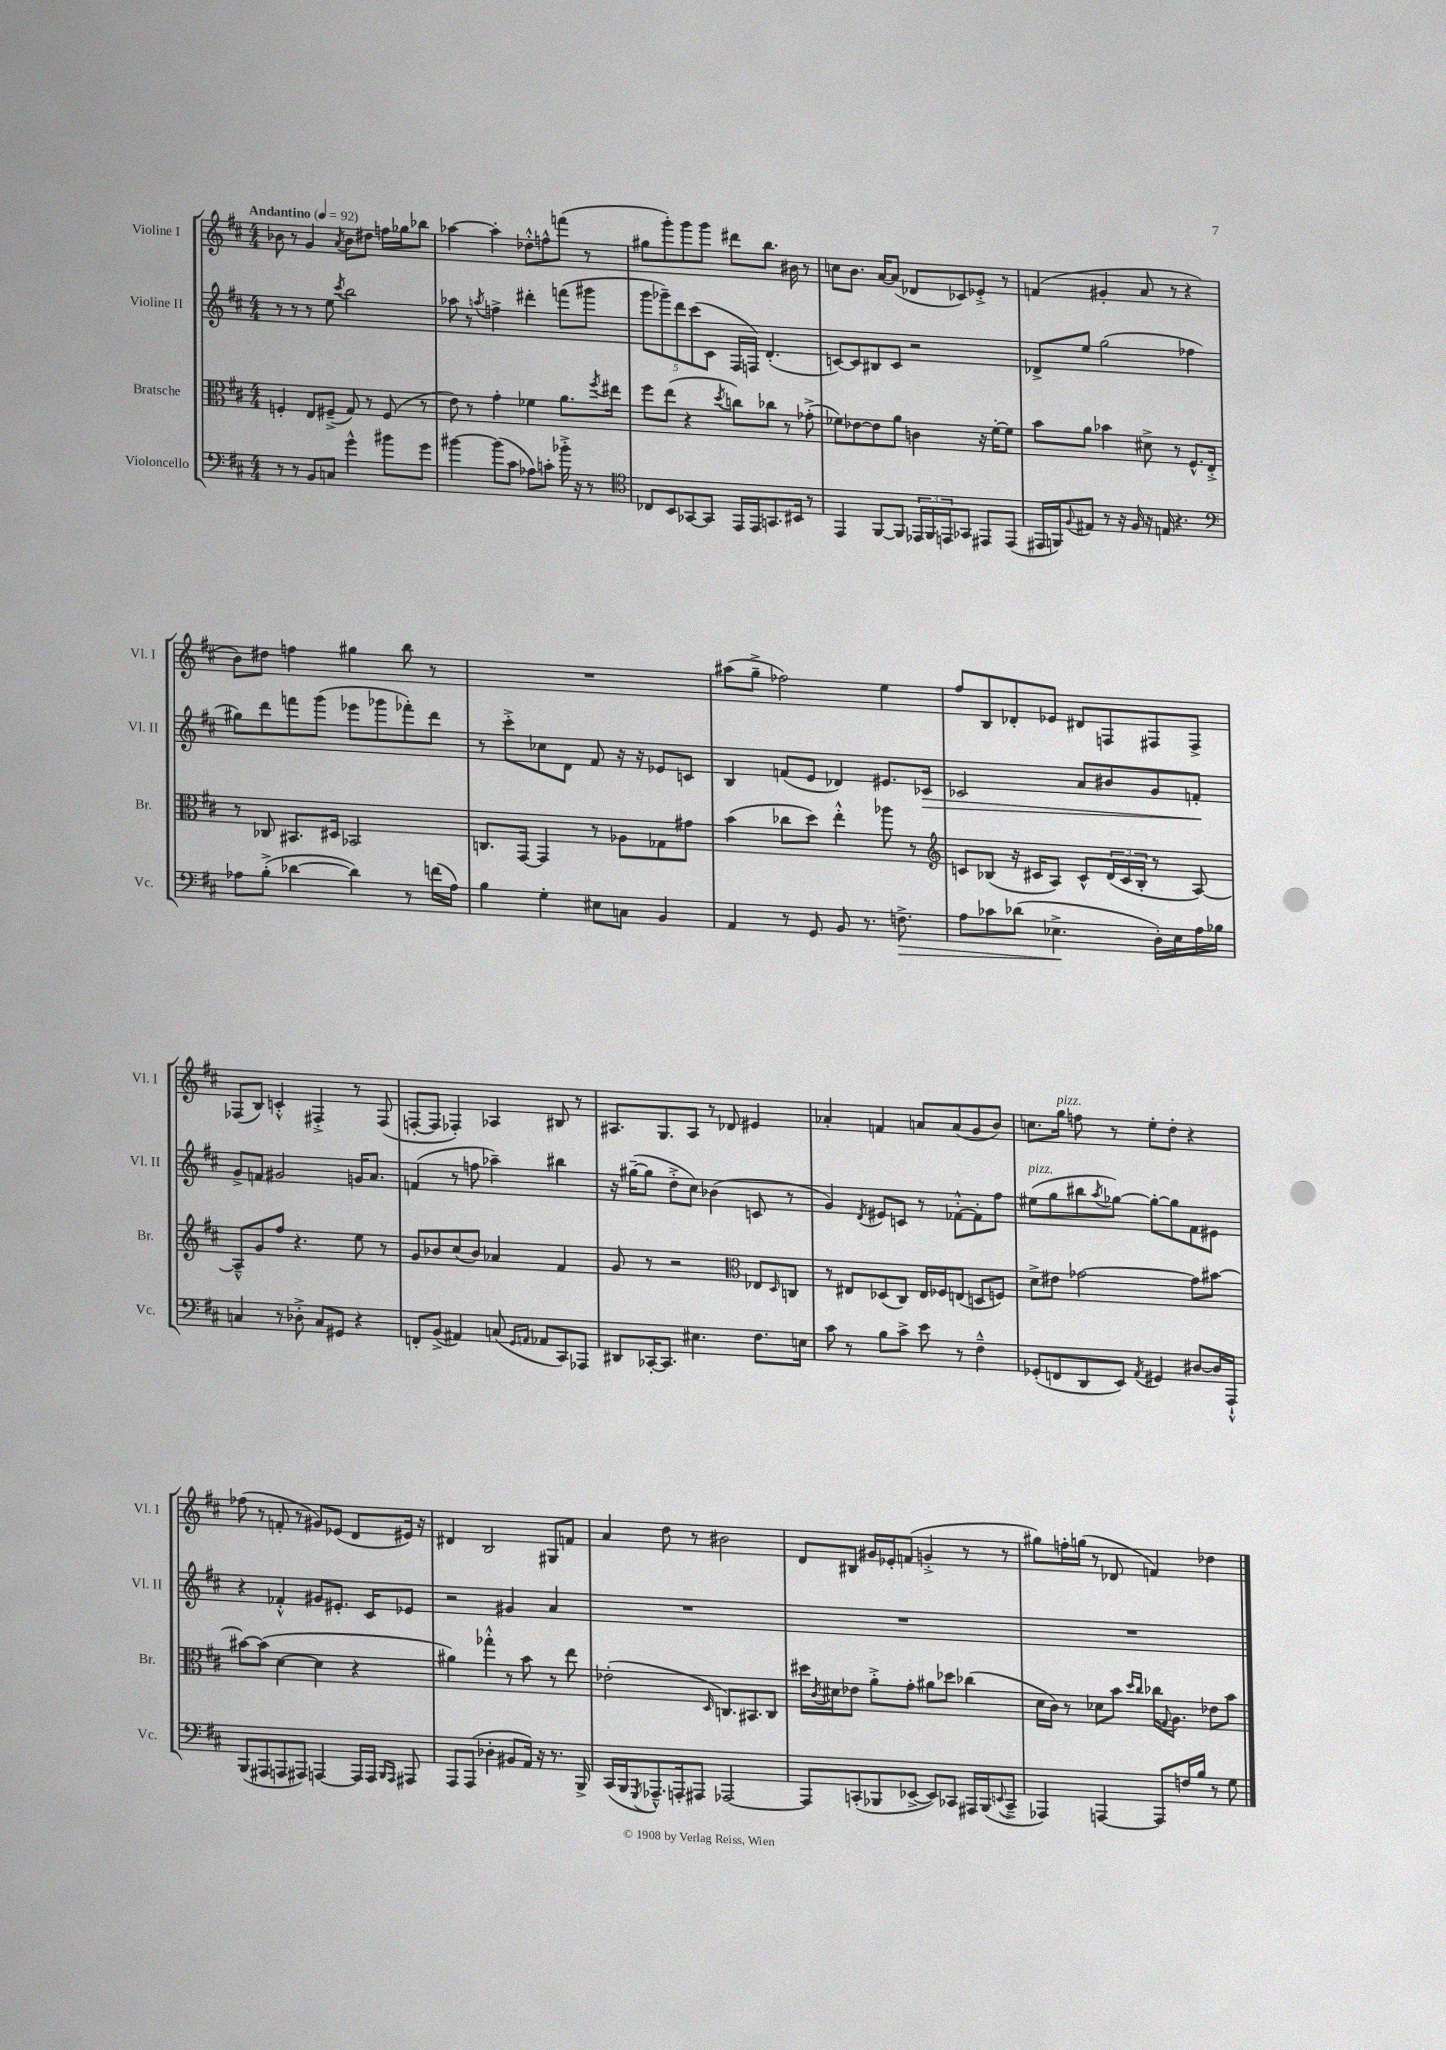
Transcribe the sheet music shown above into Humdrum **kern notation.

**kern	**kern	**kern	**kern
*staff4	*staff3	*staff2	*staff1
*clefF4	*clefC3	*clefG2	*clefG2
*k[f#c#]	*k[f#c#]	*k[f#c#]	*k[f#c#]
*M4/4	*M4/4	*M4/4	*M4/4
*MM92	*MM92	*MM92	*MM92
8r	4F'/	8r	8b-\
8r	.	8r	8r
8BB/L	8E/L	8r	4g/
8C/J	(8F#~^/J	8ee\	.
.	.	8qccc#/	8qa/
4g^^\	8G/)	2bb\	8b-\L
.	8r	.	8dd#\J
8b#\L	(8F#/	.	16ff\LL
.	.	.	16gg-\J
8g\J	8r	.	8bb-\J
=	=	=	=
[4b#\	8e\)	8aa-\	[4aa-\
.	8r	8r	.
.	.	8qaa/	.
(8b#\]L	4g'\	4ff^\	4aa-'\]
8c#\J	.	.	.
8A-\L)	4f-\	4ddd#'\	8dd-'^^\L
8c'\J	.	.	8ff^^\
16b-'^\	8.a\L	(8fff\L	(8fff\J
16r	.	.	.
8r	.	8ggg#\J	8r
.	8qff#/	.	.
.	16ee#\Jk	.	.
=	=	=	=
*clefC4	*	*	*
8C-/L	8ff#\L	10ggg\L	8gg#\L
.	.	10ggg-~\)	.
8BB/	(8ee\J	.	8ggg'\)
.	.	10ddd\	.
[8GG-/	4r	.	8ggg\
.	.	(10ccc#\	.
8GG-/]J	.	.	8ggg\J
.	.	10c#\J	.
.	8qdd/	.	.
16EE/LL	8cc\L)	16F#/LL	8ddd#\L
16EE/J	.	16F/JJ)	.
8.GG/	8cc-\J	(4.d'/	8.bb\J
.	8r	.	.
16BB#/Jk	.	.	16b#\
8r	(8g-'^\	.	8r
=	=	=	=
4EE/	8f-\L)	[8c/L)	8cc\L
.	[8e-\	8c/]	8.b\J
[8FF#/L	8e-\]	8B#/	.
.	.	.	[16a/LK
8FF#/]J	8a\J	8c/J	(8a/]J
24EE-/LL	4c\	2r	8d-/L
24FF#/	.	.	.
24EE/J	.	.	.
8GG-/J	.	.	8c-/)
8EE#/L	16r	.	8e-'^/J
.	[16f-'\LK	.	.
(8EE#/J	8f-\]J	.	8r
=	=	=	=
16EE#/LL	8b\L	8d-^/L	(4f/
16FF/J)	.	.	.
8qqF#/	.	.	.
8E#/J	8a\J	8ee/J	.
8r	4b-\	(2gg\	4g#'/
16r	.	.	.
16F#/	.	.	.
16r	8d#^\	.	8a/
16E/	.	.	.
4.r	8r	.	8r
.	8.F#^^/L	4ff-\	4r
.	16E'^/Jk	.	.
=	=	=	=
*clefF4	*	*	*
8A-\L	8r	8gg#\L)	8b\L)
(8B'^\J	8C-/	8ddd\	8dd#\J
[4d-\	8.BB#/L	8fff\	4ff\
.	.	(8ggg\J	.
.	16D#/Jk	.	.
4d-\])	2BB-/	8eee-\L	4gg#\
.	.	8ggg-\	.
8r	.	8fff-'\)	8bb\
(16f\LL	.	8ddd\J	8r
16A-\JJ)	.	.	.
=	=	=	=
4B\	8.C/L	8r	1r
.	.	8ccc#'^\L	.
.	[16GG/Jk	.	.
4G'\	4GG/]	8cc-\	.
.	.	8d\J	.
8E#\L	8r	8f#/	.
8C\J	8A-\L	16r	.
.	.	16r	.
4BB/	8G-\	8e-/L	.
.	8g#\J	8c/J	.
=	=	=	=
4AA/	(4b\	4B/	(8aa#\L
.	.	.	8gg~^\J
8r	8cc-\L	(8f/L	2ff-\)
8GG/	8dd\J)	8e/J	.
8BB/	4ee'^^\	4d-/)	.
8.r	.	.	.
.	8aa-\	8.e#/L	4ee\
8.F^\	.	.	.
.	8r	.	.
.	.	16c-/Jk	.
=	=	=	=
*	*clefG2	*	*
8A\L	8c/L	2c-/	8ff#/L
8c-\	(8B-/J	.	8B/
(8d-\J	16r	.	8d-'/
.	16c#/LK	.	.
4.E-^\	8A/J)	.	8e-/J
.	8c#^^/L	8a/L	8d#/L
.	(24d/L	8b#/	8F/
.	24c#/	.	.
.	24B-'/JJ	.	.
16D'\LL)	8r	8g/	8F#/
16E-\	.	.	.
16A\	[8A/)	8f'/J	8F#^/J
16B-\JJ	.	.	.
=	=	=	=
4C/	8A~^^/]L	8g^/L	(8F-/L
.	8g/	8f/J	8B/J)
8r	8ff#/J	2g#/	4c'^^/
8D-'^\	4.r	.	.
8C/L	.	.	4F#'^/
8GG#/J	.	.	.
4r	8ee\	16g/LK	8r
.	.	8.a/J	.
.	8r	.	(8F#/
=	=	=	=
8FF'/L	8g/L	(4f/	[8F'/L
(8BB^/J	8b-/	.	8F/]J
4AA#/)	(8cc#/	8r	4F-'/)
.	8b-/J)	8ff\	.
(8C/	4a-/	4aa-~\)	4A-/
16qqGG/LL	.	.	.
16qqAA/JJ	.	.	.
8AA-/L	.	.	.
8CC#/)	4f#/	4bb#\	8B#/
8AAA-/J	.	.	8r
=	=	=	=
8DD#/L	8g/	16r	8.A#/L
.	.	([16gg#~\LK	.
[16CC-'/K	8r	8gg#\]J	.
8.CC-/]J	.	.	8.G/
.	2r	8dd'^\L	.
4.E#\	.	8cc#\J)	8A#/J
.	.	(4b-\	8r
.	.	.	8d-/
*	*clefC3	*	*
8.F#\L	8E-/L	8c/	4e#/
.	16qqD/	.	.
.	8C/J	8r	.
16E\Jk	.	.	.
=	=	=	=
8c#\	8r	4g/)	4a-'/
8r	8E#/L	.	.
.	.	8qd/	.
8B\L	(8D-/	8e#/L	4f/
8c#^\J	8C#/J)	8c/J	.
8e\	16E#/LL	8r	8a/L
.	16F-/J	.	.
8r	(8E/J	[8f-'^^\L	(8a/
4F#~^^\	8D/L	8f-'\]	8g/
.	8F/J)	8ff#\J	8b/J)
=	=	=	=
(8GG-'/L	8d^\L	(8ee#\L	8.cc\L
8FF/	8e#\J	8gg\	.
.	.	.	16gg\Jk
8DD/	[2g-\	8bb#\	8ff\
.	.	8qaa/	.
8EE/J)	.	[8gg-\J)	8r
8qAA/	.	.	.
4GG#/	.	8gg-'\_L	8ee'\L
.	.	8gg-\]	8dd'\J
[8D#/L	8g-\]L	8f#\	4r
16D#/]L	[8b#\J	8e#\J	.
16AAA`^^/JJ	.	.	.
=	=	=	=
(8BBB/L	8b#\_L	4r	(8ff-\
8AAA#/	(8b#\]J	.	8r
8AAA/	[4d\	4f-'^^/	8f'/
8AAA#/J)	.	.	8r
[4AAA/	4d\]	8g#/L	8g#/L)
.	.	8.e#'/J	(8e-/J
16AAA/]LL	4r	.	8d/L
16AAA/JJ	.	16c#/LK	.
16qqBBB/LL	.	.	.
16qqAAA/JJ	.	.	.
8AAA#/	.	8e-/J	16e#/Jk)
.	.	.	16r
=	=	=	=
8AAA/L	4a#\)	2r	4d#/
(8AAA/J	.	.	.
4D-'\	4gg-'^^\	.	2B/
8BB#/L	8r	4g#/	.
16AA/Jk)	8b\	.	.
16r	.	.	.
8.r	8r	4a/	8G#/L
.	8ee\	.	8f/J
16BBB^/	.	.	.
=	=	=	=
(16CC#/LL	(2e-'\	1r	4a/
16BBB/J	.	.	.
8qGGG/	.	.	.
8.AAA-~^^/)	.	.	.
.	.	.	8dd\
16AAA'/k	.	.	.
8AAA#/J	.	.	8r
.	16qqD/	.	.
[2AAA-/	8.C/L)	.	2b#\
.	8.BB#/	.	.
.	8C/J	.	.
=	=	=	=
8AAA-/]L	16dd#\LL	1r	8d/L
.	8qc#/	.	.
.	16d#\J	.	.
(8CC'/	8e-\J	.	8B#/J
8BBB-/	8a'^\L	.	16g#/LL
.	.	.	16e-'/J
[8EE-^/J	8g'\J	.	(8f/J
8EE-/]L)	8a#\L	.	4g'^/
8CC-/J	8dd-\J	.	.
16AAA#/LL	(4cc-\	.	8r
(16BBB-/J	.	.	.
8qqEE/	.	.	.
8CC-~^/J	.	.	8r
=	=	=	=
4AAA-/)	16d\LL	1r	8gg#\L)
.	16c#\JJ)	.	.
.	8r	.	16ff'\L
.	.	.	(16gg\JJ
[4AAA/	8d-\L	.	8r
.	8b\J	.	8d-/
.	16qqdd/LL	.	.
.	16qqcc#/JJ	.	.
8AAA/]L	16cc-\LK	.	4f/)
.	8qqG/	.	.
.	8.A\J	.	.
16F/L	.	.	.
16B/JJ	.	.	.
8r	8e-\L	.	4dd-\
8G\	8b\J	.	.
==	==	==	==
*-	*-	*-	*-
